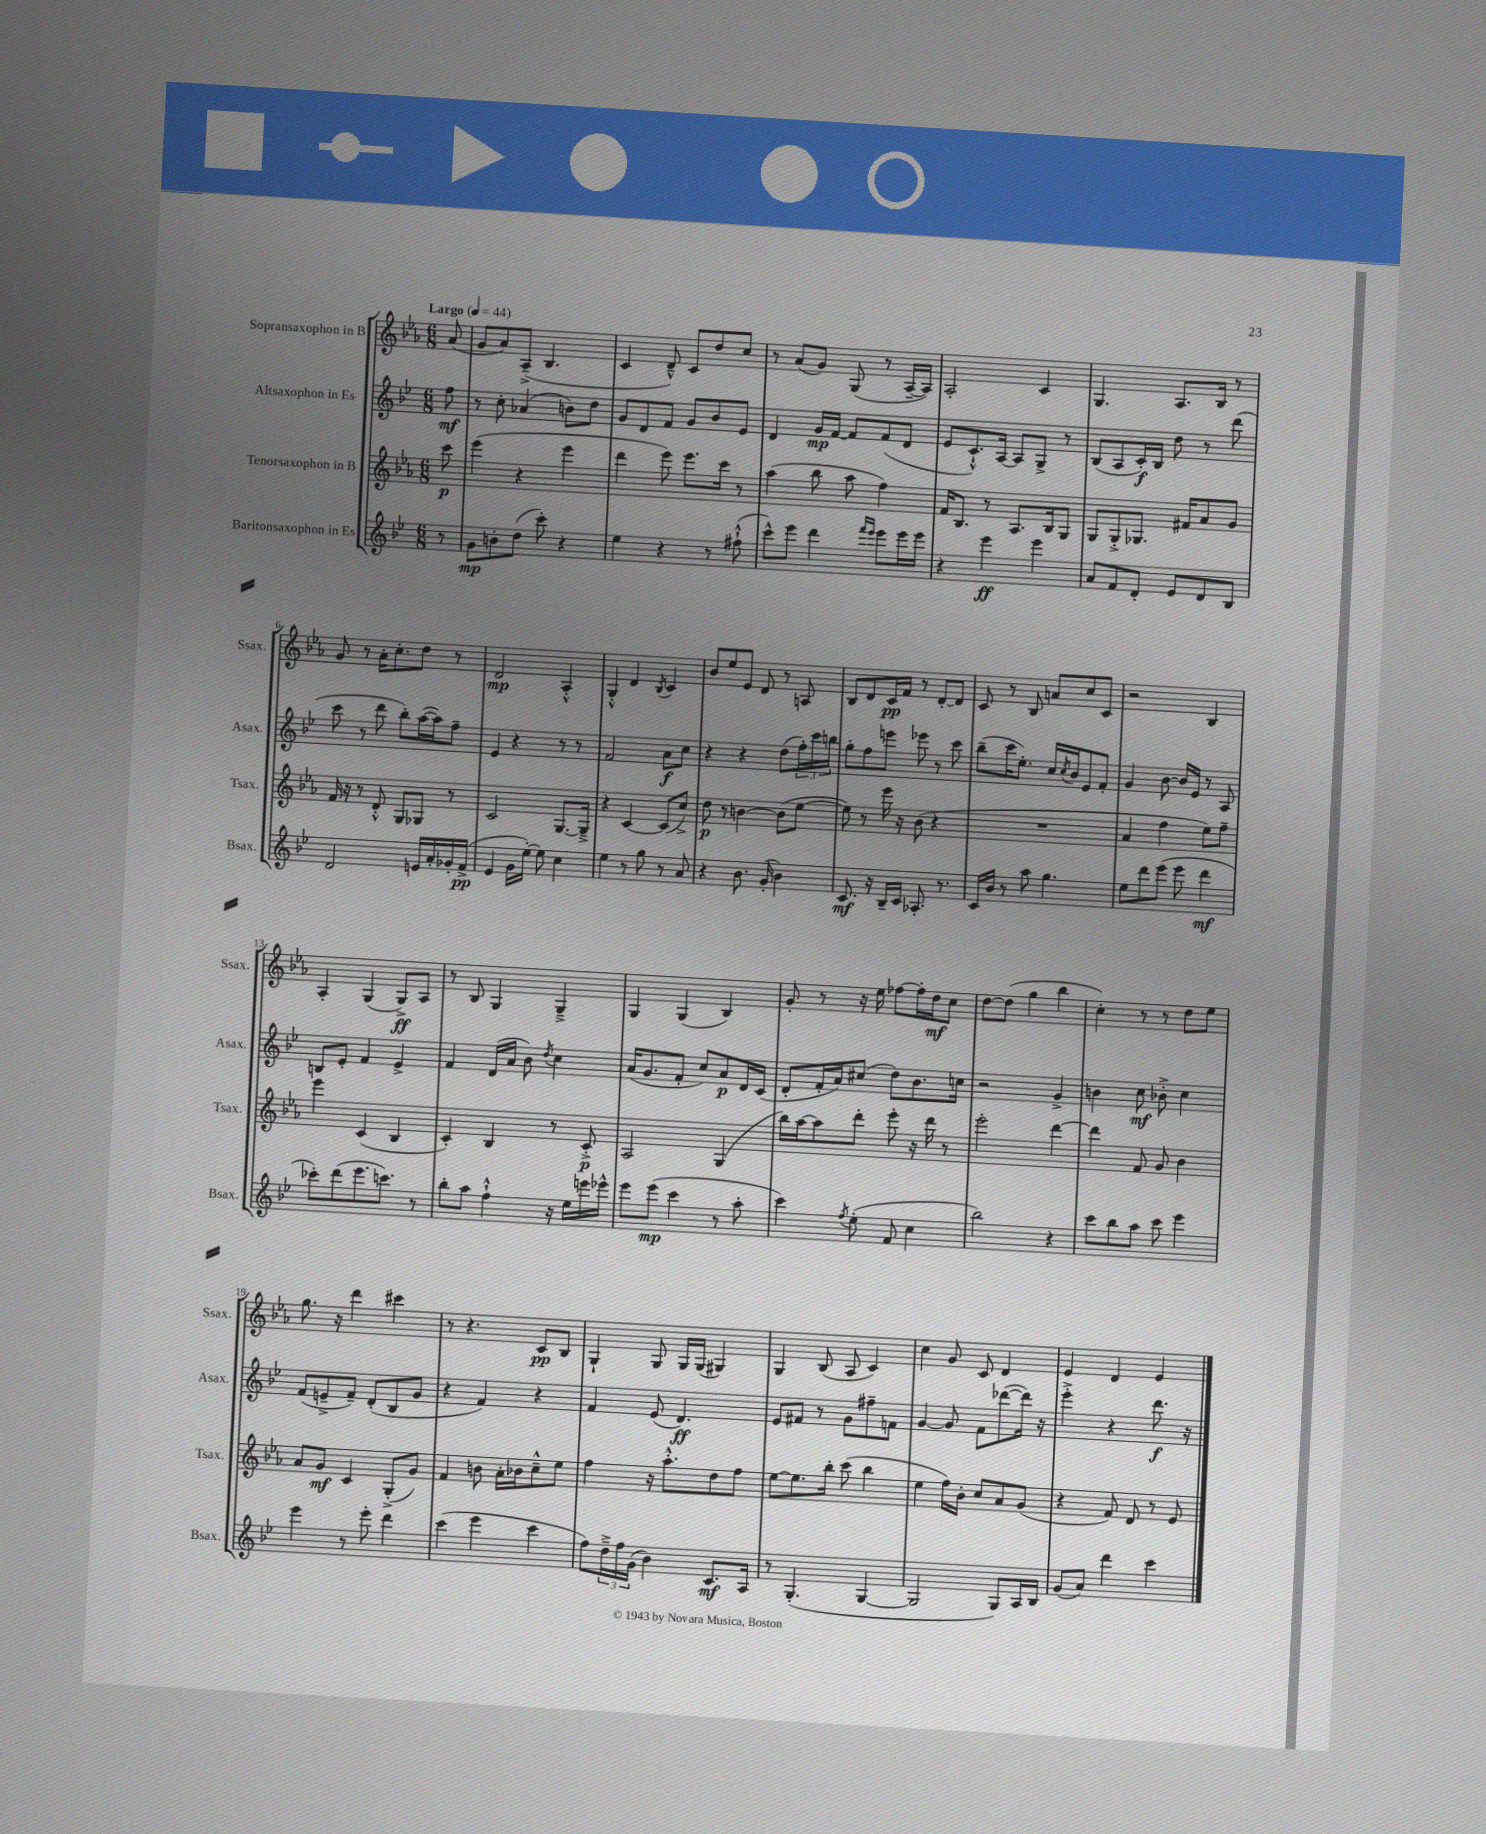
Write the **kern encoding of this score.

**kern	**kern	**kern	**kern
*staff4	*staff3	*staff2	*staff1
*clefG2	*clefG2	*clefG2	*clefG2
*k[b-e-]	*k[b-e-a-]	*k[b-e-]	*k[b-e-a-]
*M6/8	*M6/8	*M6/8	*M6/8
*MM44	*MM44	*MM44	*MM44
8r	8ccc\	8ff\	(8a-/
=	=	=	=
8g\L	(4eee-\	8r	8g/L
8b'\	.	8cc'\	8a-/)
(8dd\J	4r	(4a-/	(8A-~^/J
8ccc'\)	.	.	4.B-/
4r	4eee-\	8b\L)	.
.	.	8dd\J	.
=	=	=	=
4ee-\	4ddd\	8g/L	4c/
.	.	8d/	.
4r	8eee-\)	8f/J	8d~^^/)
.	8.eee-\L	8g/L	8c/L
8r	.	8b-/	8dd/
.	16ccc\Jk	.	.
(8ff#`^^\	8r	8e-/J	8cc/J
=	=	=	=
8ccc^^\L)	(4aa-\	4d/	8r
8eee-\J	.	.	(8a-/L
4ddd\	8bb-\	16g/LL	8g/J)
.	.	[16f/JJ	.
.	8aa-\	8f/]L	(8G/
16qqfff/LL	.	.	.
16qqeee-/JJ	.	.	.
8eee-\L	4ff\)	(8f/	8r
16eee-\L	.	8d/J	[16A-~/LL
16eee-\JJ	.	.	16A-/]JJ)
=	=	=	=
4r	16f/LK	8e-/L	2A-'/
.	8.B-/J	.	.
.	.	8.c`^^/)	.
4eee-\	8r	.	.
.	.	[16A/Jk	.
.	8.A-/L	8A/]L	.
4eee-\	.	8G^/J	4c/
.	16B-/k	.	.
.	8G/J	8r	.
=	=	=	=
8a/L	8G/L	(8B-/L	4.G/
8f/	8G'^/	8A/	.
8d'/J	8.G-/J	16c'/L)	.
.	.	16B-/JJ	.
8e-/L	.	8dd\	8.A-/L
.	16f#/LK	.	.
8d/	8a-/	8r	.
.	.	.	16B-/Jk
8B-/J	8g/J	(8ddd\	8r
=	=	=	=
2d/	16f/	8ccc\	8g/
.	16r	.	.
.	8r	8r	8r
.	8d'^^/	8ddd\	16a-'\LK
.	.	.	8.cc'\
.	8G/L	8bb-'\L)	.
16e/LL	8G-/J	([16aa\L	8dd\J
16a'/	.	16aa\]J)	.
16g-'/	8r	8ff~\J	8r
(16f^/JJ	.	.	.
=	=	=	=
4e-/	2c/	4e-/	2d/
16g\LL	.	4r	.
[16ee-'\JJ)	.	.	.
8ee-\]	.	.	.
4cc\	[8.G/L	8r	4A-'^^/
.	.	8r	.
.	16G~^/]Jk	.	.
=	=	=	=
4ee-\	4r	2f/	4G'^^/
8r	[4c/	.	4d/
8gg\	.	.	.
.	.	.	8qB-/
8r	(8c/]L	8a\L	4c/
8a/	8cc^/J)	8cc\J	.
=	=	=	=
4r	8dd\	4r	8b-/L
.	8r	.	8ee-/
8.b-\	[4b\	4r	8e-/J
.	.	.	8d/
(16g'/	.	.	.
4b-\)	(8b\]L	(8dd\L	8r
.	[8ee-\J	24ff'\L)	8A/
.	.	24ccc\	.
.	.	24bb\JJ	.
=	=	=	=
8.c/	8ee-\])	8gg'\L	8B-/L
.	8r	8ff\	8d/
16r	.	.	.
16B-~/LL	16eee-\	8eee\J	16c/L
16c/JJ	16r	.	16f/JJ
8.A-'/	(8b-\	8eee-\	8r
.	4r	8r	[8d'/L
8.r	.	.	.
.	.	8ccc\	8d/]J
=	=	=	=
16c/LL	2.r	(8bb-~\L	8c/
16b-/JJ	.	.	.
8r	.	16ccc\K	8r
.	.	8.ee-'\J)	.
8aa\	.	.	8B-/
4.gg\	.	16cc/LL	8a/L
.	.	8qcc/	.
.	.	16b-/J	.
.	.	8e-/	8cc/
.	.	8f'/J	8c/J
=	=	=	=
8ee-\L	4a-/	4g/	2r
8ddd\	.	.	.
(8eee-\J	4ff\	[8b-\	.
8eee-\	.	16b-/]LL	.
.	.	16e-/JJ	.
4ddd\	8ee-\L)	8r	4B-/
.	8ff~\J	8A/	.
=	=	=	=
8ccc-'\L)	4eee-\	8B/L	4A-'/
(8ddd\	.	8e-'/J	.
8.eee-\	(4c/	4f/	(4G/
8.ccc\J)	.	.	.
.	4B-/	4e-^/	8G^/L)
8r	.	.	8A-/J
=	=	=	=
8bb-'\L	4c'/)	4f/	8r
8aa\J	.	.	8B-/
4ff`^^\	4B-/	(16d/LL	4G/
.	.	16a/JJ	.
.	.	8b-\)	.
.	.	8qdd/	.
16r	8r	4cc\	4G~^/
16ee-\LL	.	.	.
16eee\	8c'^/	.	.
16eee-^^\JJ	.	.	.
=	=	=	=
8eee-\L	2A-/	(16a/LK	4G/
.	.	8.g/	.
(8eee-\J	.	.	.
4ccc\	.	8f'/J	(4G/
.	.	8cc/L)	.
8r	(4G/	8a/	4B-/)
8aa'\	.	16d/L	.
.	.	(16c/JJ	.
=	=	=	=
4ccc\)	16bb-\LL)	8d'/L	8g'/
.	[16aa-\J	.	.
.	8aa-\]	16f'/L	8r
.	.	16a/J)	.
8qff/	.	.	.
(8ee-'\	8ddd'\J	(8cc#/J	16r
.	.	.	16ee-\
8f/	8eee-'\	8dd\L)	[8ff-\L
4cc\	16r	8.b-\	16ff-'\]L
.	16ddd\	.	16dd\J
.	8r	.	8cc\J
.	.	16cc\Jk	.
=	=	=	=
2bb-\)	2eee-'\	2r	[8dd\L
.	.	.	(8dd\]J
.	.	.	4gg\
4r	[4ddd\	4g^/	4bb-\
=	=	=	=
8ccc\L	4ddd\]	4b\	4cc'\)
8bb-\	.	.	.
8aa\J	8f/	8cc\	8r
8ccc\	8g/	8b-'^\	8r
4eee-\	4b-\	4cc\	8dd\L
.	.	.	8ee-\J
=	=	=	=
4eee-\	8a-/L	(8f/L	8.gg\
.	8g/J	8e~^/	.
.	.	.	16r
8r	4c/	8f~/J)	4ddd\
8eee-'\	.	(8d'/L	.
4ddd\	(8G'^/L	8B-/	4ccc#\
.	8g/J)	8g/J	.
=	=	=	=
(4ccc\	4f/	4r	8r
.	.	.	4.r
4eee-\	8b\	4f/)	.
.	16a-'\LL	.	.
.	16b-\J	.	.
4ccc\	8cc~^^\	4r	8c/L
.	8ee-\J	.	8B-/J
=	=	=	=
8ff\L)	4ff\	4f/	4G`/
24dd~^\L	.	.	.
24ff\	.	.	.
(24g\JJ	.	.	.
4b-\)	16r	(8e-/	8G/
.	8.aa-'^^\L	.	.
.	.	4.d/)	16G/LL
.	.	.	(16G/JJ
8.c/L	8dd\	.	4G#/)
.	8ff\J	.	.
16A/Jk	.	.	.
=	=	=	=
8r	[8ee-\L	8e-/L	4G/
(4.G'/	8.ee-\]	8f#/J	.
.	.	8r	(8B-/
.	16bb-'\Jk	.	.
.	(8ccc\	8g\L	8A-/
[4G/	4bb-\	8ff#~\	4c/)
.	.	8f\J	.
=	=	=	=
2G/]	4ee-\	[4g/	4cc\
.	16ff\LL)	8g/]	8g/
.	16b-'\JJ	.	.
.	8cc/L	8f\L	8c/
8G/L)	8a-/	([8ddd-\	4d/
16A/L	(8g/J	16ddd-\]Jk)	.
16B-/JJ	.	16r	.
=	=	=	=
(8g/L	4r	4eee-'^\	4e-/
8a/J)	.	.	.
4ddd\	8f/)	4r	4d/
.	8d/	.	.
4ccc\	8r	8.ddd\	4e-/
.	8e-/	.	.
.	.	16r	.
==	==	==	==
*-	*-	*-	*-
